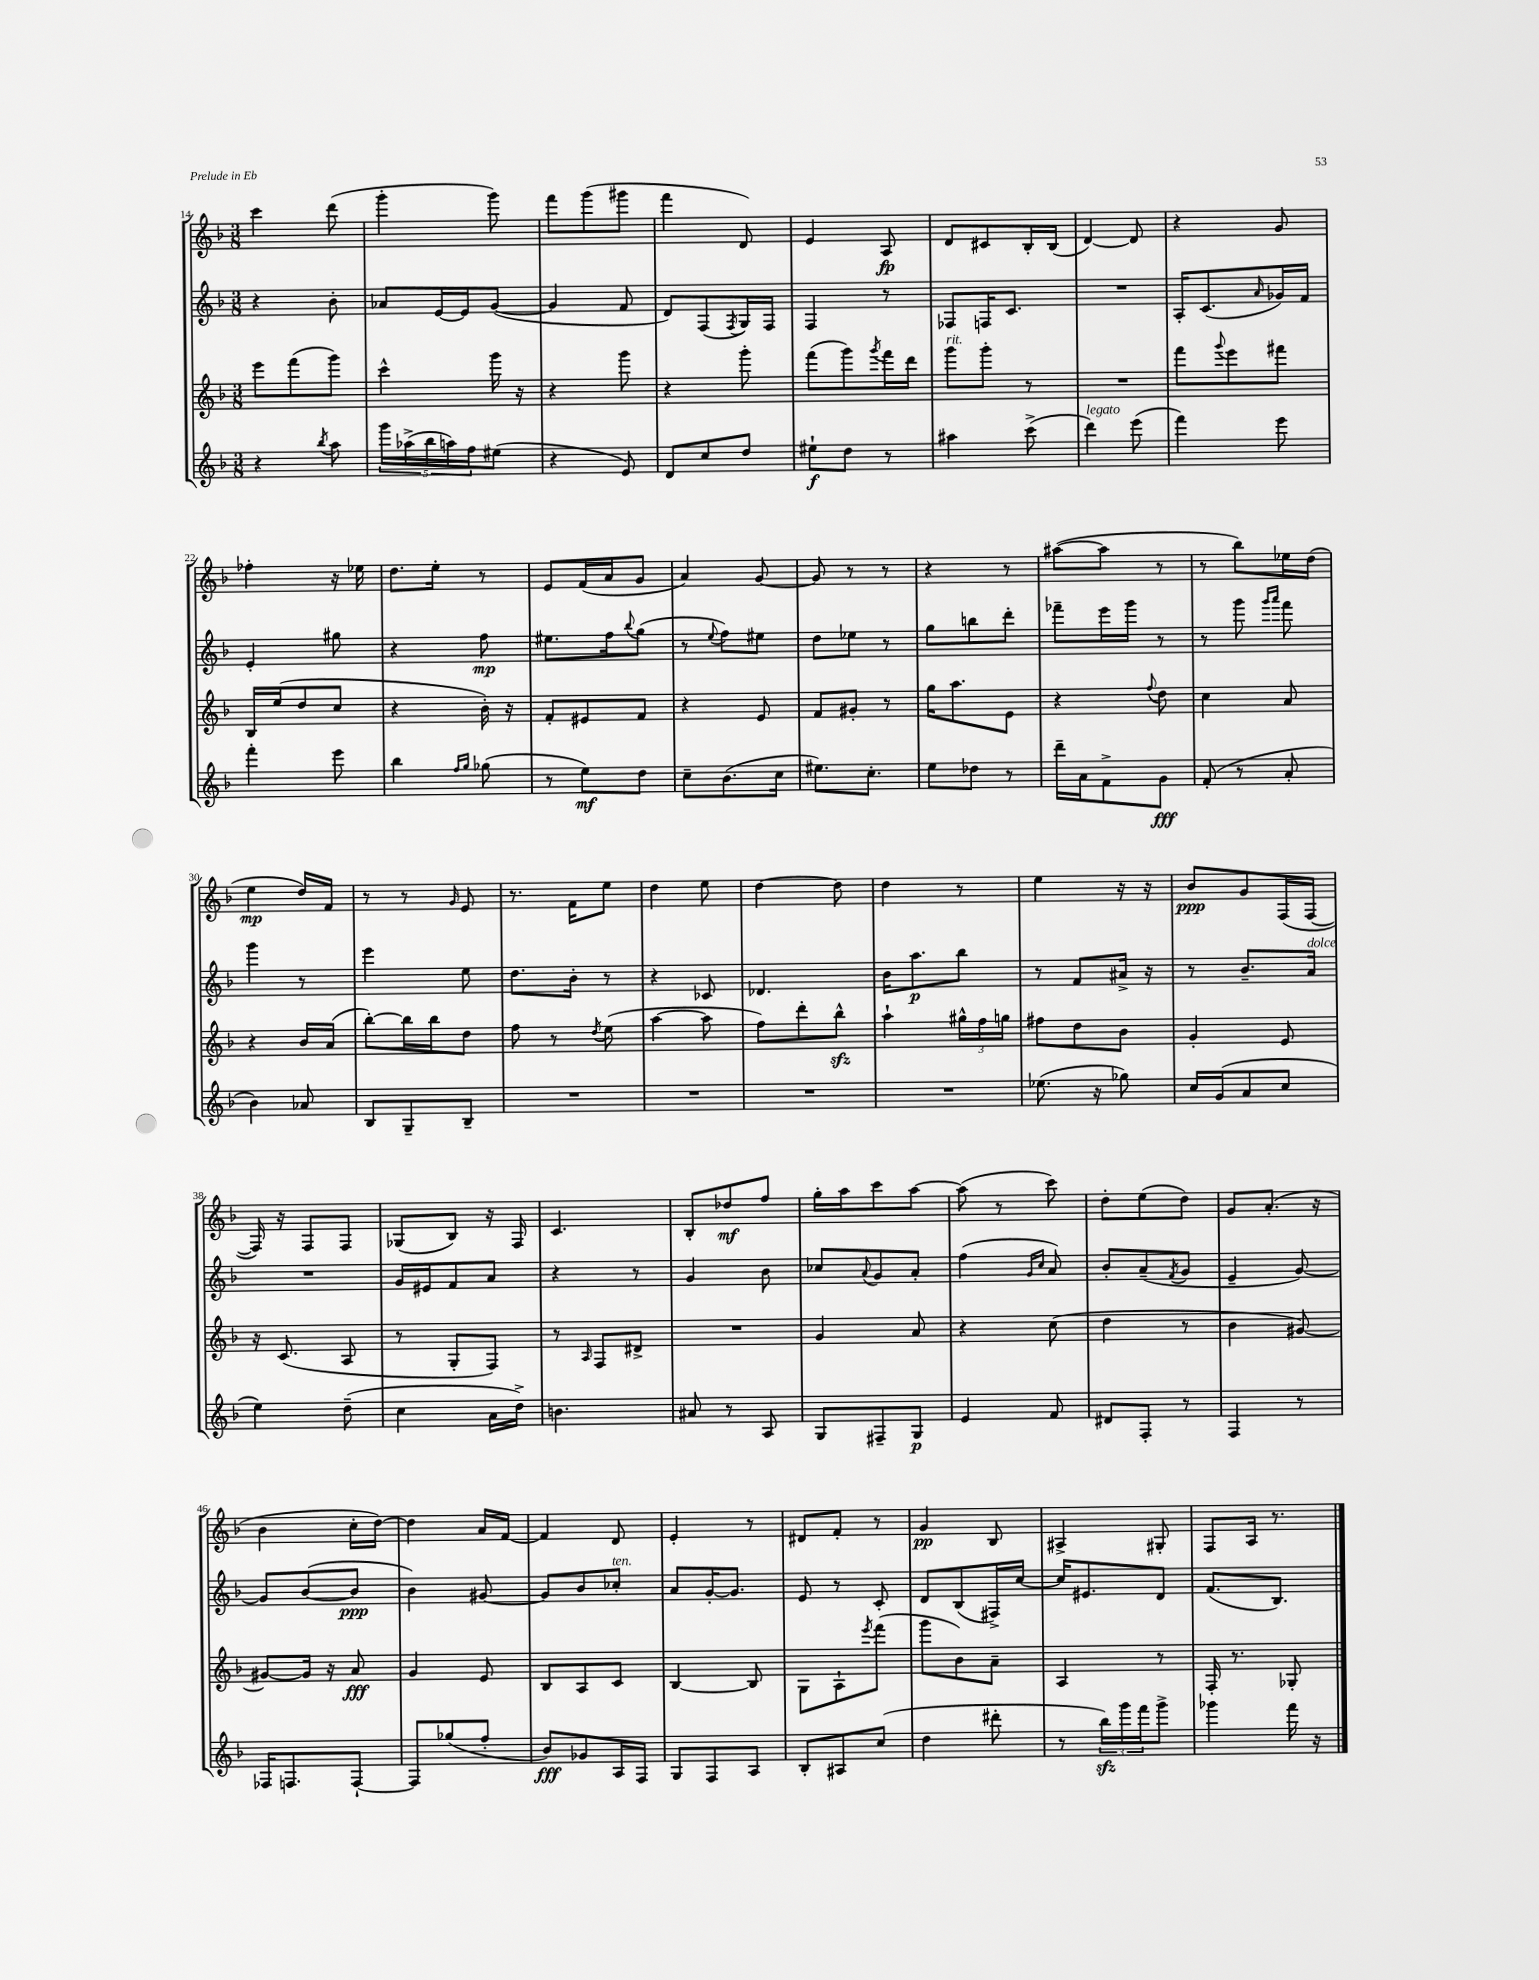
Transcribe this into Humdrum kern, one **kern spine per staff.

**kern	**kern	**kern	**kern
*staff4	*staff3	*staff2	*staff1
*clefG2	*clefG2	*clefG2	*clefG2
*k[b-]	*k[b-]	*k[b-]	*k[b-]
*M3/8	*M3/8	*M3/8	*M3/8
4r	8eee	4r	4ccc
.	(8fff	.	.
8qbb-	.	.	.
8aa	8ggg)	8b-'	(8ddd
=	=	=	=
20ggg	4ccc^^	8a-	4ggg'
(20aa-^	.	.	.
20bb-	.	.	.
.	.	[16e	.
20aa)	.	.	.
.	.	16e]	.
20ff	.	.	.
(8ee#	16ggg	([8g	8ggg)
.	16r	.	.
=	=	=	=
4r	4r	4g]	8fff
.	.	.	(8ggg
8e)	8ggg	8f	8ggg#
=	=	=	=
8d	4r	8d)	4fff
8cc	.	(8F	.
.	.	8qF	.
8dd	8ggg'	16G)	8d)
.	.	16F	.
=	=	=	=
8ee#`	(8fff	4F	4e
8dd	8ggg)	.	.
.	8qggg	.	.
8r	16fff	8r	8A
.	16ddd	.	.
=	=	=	=
4aa#	8ggg	8F-	8d
.	8ggg'	16F	8c#
.	.	8.c	.
(8ccc^	8r	.	16B-'
.	.	.	(16B-
=	=	=	=
4ddd)	4.r	4.r	[4d)
(8eee	.	.	8d]
=	=	=	=
4fff)	8fff	16A'	4r
.	.	(8.c	.
.	8qqggg	.	.
.	8eee	.	.
.	.	16qqa	.
8eee	8fff#	16g-)	8g
.	.	16f	.
=	=	=	=
4fff'	16B-	4e'	4ff-'
.	(16ee	.	.
.	8dd	.	.
8eee	8cc	8gg#	16r
.	.	.	16ee-
=	=	=	=
4bb-	4r	4r	8.dd
.	.	.	16ee'
16qqff	.	.	.
16qqgg	.	.	.
(8gg-	16b-')	8ff	8r
.	16r	.	.
=	=	=	=
8r	8f'	8.ee#	8e
8ee)	8e#	.	(16f
.	.	16ff	16a
.	.	8qqbb-	.
8dd	8f	(8gg	8g
=	=	=	=
8cc~	4r	8r	4a)
.	.	8qqee	.
(8.b-	.	8ff)	.
.	8e	8ee#	[8g
16cc	.	.	.
=	=	=	=
8.ee#)	8f	8dd	8g]
.	8g#'	8ee-	8r
8.cc'	.	.	.
.	8r	8r	8r
=	=	=	=
8ee	16gg	8gg	4r
.	8.aa	.	.
8dd-	.	8bb	.
8r	8e	8ddd'	8r
=	=	=	=
16ddd~	4r	8fff-~	([8aa#
16a	.	.	.
8f^	.	16eee	8aa#]
.	.	16ggg	.
.	8qqff	.	.
8g	8dd	8r	8r
=	=	=	=
(8f'	4cc	8r	8r
8r	.	8ggg	8bb-)
.	.	16qqggg	.
.	.	16qqaaa	.
8a'	8a	8fff	16ee-
.	.	.	(16dd
=	=	=	=
4b-)	4r	4ggg	4ee
8a-	16b-	8r	16dd)
.	(16a	.	16f
=	=	=	=
8B-	[8bb-')	4eee	8r
8G~	16bb-]	.	8r
.	16bb-	.	.
.	.	.	16qqg
8B-~	8dd	8ee	8e
=	=	=	=
4.r	8ff	8.dd	8.r
.	8r	.	.
.	.	16b-'	16f
.	8qdd	.	.
.	(8ee	8r	8ee
=	=	=	=
4.r	[4aa	4r	4dd
.	8aa]	8c-	8ee
=	=	=	=
4.r	8ff)	4.d-	[4dd
.	8ddd'	.	.
.	8bb-^^	.	8dd]
=	=	=	=
4.r	4aa`	16b-	4dd
.	.	8.aa	.
.	24gg#^^	8bb-	8r
.	24ff	.	.
.	24gg	.	.
=	=	=	=
(8.ee-	8ff#	8r	4ee
.	8dd	8f	.
16r	.	.	.
8gg-)	8b-	16a#^	16r
.	.	16r	16r
=	=	=	=
16cc	4g'	8r	8b-
(16g	.	.	.
8a	.	8.b-~	8g
8cc	8e	.	(16F
.	.	16a	[16F
=	=	=	=
4ee)	16r	4.r	16F])
.	(8.c	.	16r
.	.	.	8F
(8dd~	8A	.	8F
=	=	=	=
4cc	8r	16g	(8G-
.	.	16e#	.
.	8G'	8f	8B-)
16a	8F)	8a	16r
16dd^)	.	.	16F
=	=	=	=
4.b	8r	4r	4.c
.	16qqA	.	.
.	8F	.	.
.	8d#^	8r	.
=	=	=	=
8a#	4.r	4g	8B-'
8r	.	.	8dd-
8A	.	8b-	8ff
=	=	=	=
8G	4g	8cc-	16gg'
.	.	.	16aa
.	.	8qqa	.
8F#~	.	8g	8ccc
8G	8a	8a'	[8aa
=	=	=	=
4e	4r	(4ff	(8aa]
.	.	.	8r
.	.	16qqg	.
.	.	16qqcc	.
8f	(8cc	8a)	8ccc)
=	=	=	=
8d#	4dd	8b-'	8dd'
8F'	.	(8a~	(8ee
.	.	8qf	.
8r	8r	8g	8dd)
=	=	=	=
4F	4b-	4e~	8g
.	.	.	(8.a'
8r	[8g#)	[8g)	.
.	.	.	16r
=	=	=	=
16F-	8g#_	8g]	4b-
8.F	.	.	.
.	16g#]	([8b-	.
.	16r	.	.
[8F`	8a	8b-]	16cc'
.	.	.	[16dd)
=	=	=	=
8F]	4g	4b-)	4dd]
(8gg-	.	.	.
8ff'	8e	[8g#	16a
.	.	.	[16f
=	=	=	=
8b-)	8B-	8g#]	4f]
8g-	8A	8b-	.
16A	8c	8cc-'	8d
16F	.	.	.
=	=	=	=
8G	[4B-	8a	4e'
8F	.	[16g'	.
.	.	8.g]	.
8A	8B-]	.	8r
=	=	=	=
8B-'	8G	8e	8d#
8A#	8A`	8r	8f'
.	8qeee	.	.
(8cc	(8fff	8c'	8r
=	=	=	=
4dd	8ggg	8d	4g
.	8b-)	(8B-	.
8ddd#'	8a~	16F#^)	8B-
.	.	[16cc	.
=	=	=	=
8r	4A	16cc]	4A#^
.	.	8.e#	.
24bb-)	.	.	.
24ggg	.	.	.
24fff	.	.	.
8ggg^	8r	8d	8G#'
=	=	=	=
4ggg-	16F'	(8.f	8F
.	8.r	.	.
.	.	.	16A
.	.	8.B-)	8.r
16fff	8G-'	.	.
16r	.	.	.
==	==	==	==
*-	*-	*-	*-
